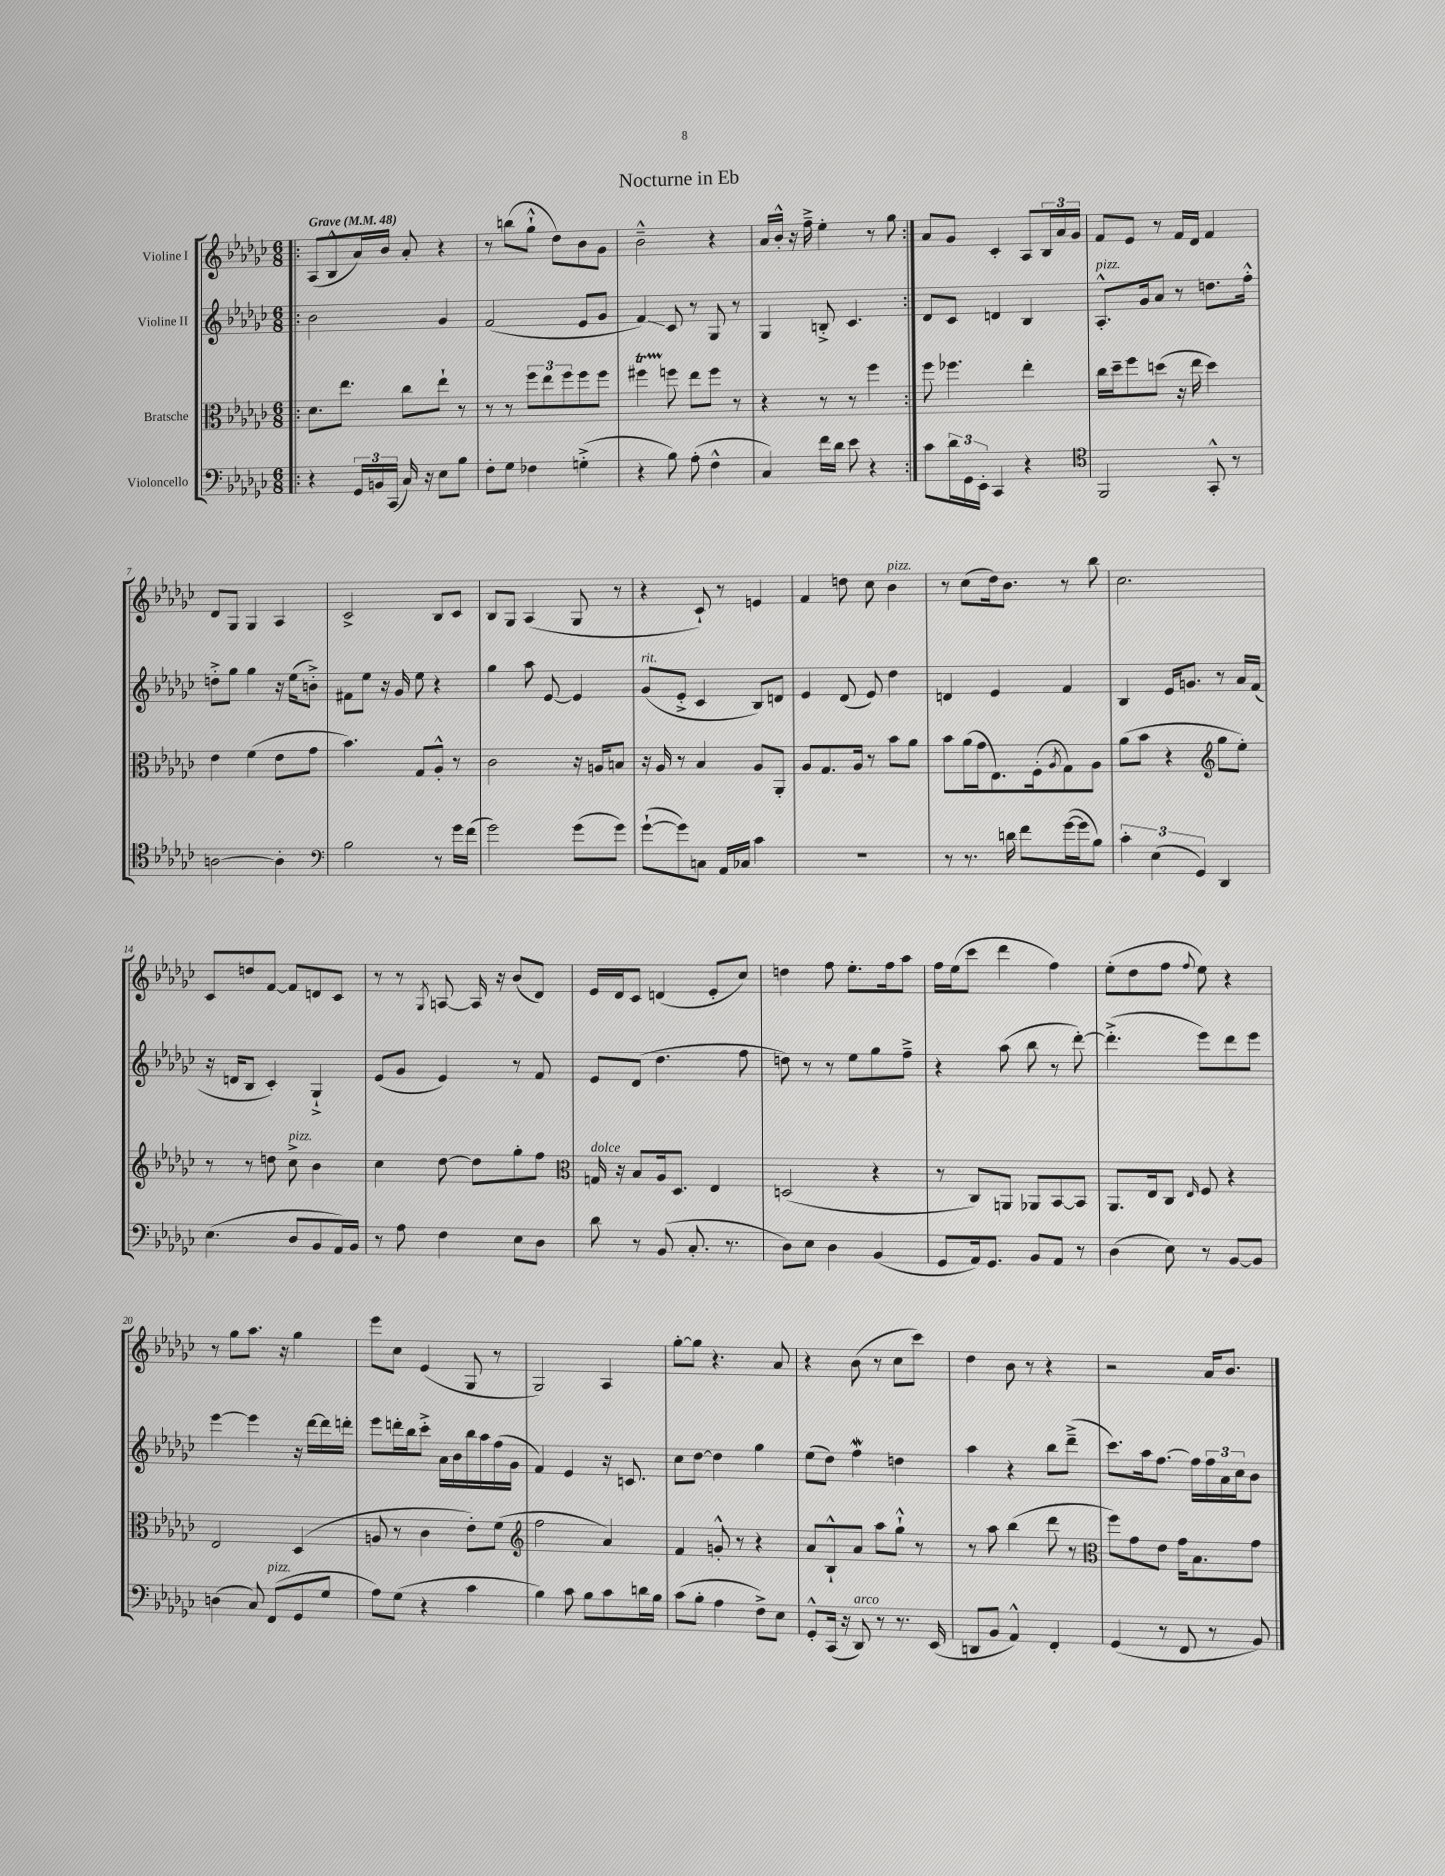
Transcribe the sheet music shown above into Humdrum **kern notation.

**kern	**kern	**kern	**kern
*staff4	*staff3	*staff2	*staff1
*clefF4	*clefC3	*clefG2	*clefG2
*k[b-e-a-d-g-c-]	*k[b-e-a-d-g-c-]	*k[b-e-a-d-g-c-]	*k[b-e-a-d-g-c-]
*M6/8	*M6/8	*M6/8	*M6/8
*MM48	*MM48	*MM48	*MM48
=!|:	=!|:	=!|:	=!|:
4r	8.d-\L	2b-\	(8A-/L
.	.	.	8B-^^/
.	8.ee-\J	.	.
24GG-/LL	.	.	16a-/L)
24BB/	.	.	.
.	.	.	16b-/JJ
(24CC-/JJ	.	.	.
16C-/)	8cc-\L	.	8a-'/
16r	.	.	.
8E-\L	8ee-`\J	4g-/	4r
8B-\J	8r	.	.
=	=	=	=
8F'\L	8r	(2f/	8r
8G-\J	8r	.	(8bb\L
4F-\	12ff\L	.	8gg-`^^\J
.	12ee-\	.	.
.	.	.	8dd-\L)
.	12ff\	.	.
(4G'^\	8ff\	8e-/L	8b-\
.	8ff\J	8g-/J	8g-\J
=	=	=	=
4r	4ff#\	4f/)	2b-~^^\
8B-\)	8ff\	8c-/	.
(8A-'\	8ee-\L	8r	.
4F^^\	8ff\J	8G-/	4r
.	8r	8r	.
=	=	=	=
4C-/)	4r	4G-/	16a-/LL
.	.	.	16b-'^^/JJ
.	.	.	16r
.	.	.	16ff~^\
16f\LL	8r	8B'^/	4ee-'\
16d-\JJ	.	.	.
8e-\	8r	4.c-/	.
4r	4ff\	.	8r
.	.	.	8gg-\
=:|!	=:|!	=:|!	=:|!
8c-\L	8ff\	8d-/L	8a-/L
24d-\L	4.ff-\	8c-/J	8g-/J
24GG-\	.	.	.
24EE-'\JJ	.	.	.
4CC-/	.	4d/	4c-'/
4r	4ee-'\	4B-/	8A-/L
.	.	.	24B-/L
.	.	.	24a-/
.	.	.	24g-/JJ
=	=	=	=
*clefC4	*	*	*
2FF/	16cc-\LL	8.A-'^^/L	8f/L
.	16dd-~\J	.	.
.	8ff\	.	8e-/J
.	.	16g-/k	.
.	(8dd\J	8a-/J	8r
.	16r	8r	16f/LL
.	16ee-\	.	16d-/JJ
8GG-'^^/	4dd\)	8.dd\L	4f/
8r	.	.	.
.	.	16ff'^^\Jk	.
=	=	=	=
[2A\	4e-\	8dd'^\L	8d-/L
.	.	8gg-\J	8G-/J
.	(4f\	4gg-\	4G-/
4A'\]	8e-\L	16r	4A-/
.	.	(16ee-\LK	.
.	8g-\J	8b'^\J)	.
=	=	=	=
*clefF4	*	*	*
2B-\	4.b-\)	8f#\L	2c-^/
.	.	8ee-\J	.
.	.	16r	.
.	.	16g-/	.
.	8G-/L	8ee-\	.
8r	8A-'^^/J	4r	8B-/L
16g-\LL	8r	.	8c-/J
(16f\JJ	.	.	.
=	=	=	=
2g-\)	2c-\	4gg-\	8B-/L
.	.	.	8G-/J
.	.	8aa-\	(4A-/
.	.	[8e-/	.
(8g-\L	16r	4e-/]	8G-/
.	16A/LK	.	.
8g-\J)	8B/J	.	8r
=	=	=	=
([8g-`\L	16r	(8g-/L	4r
.	16A-/	.	.
8g-\])	8r	8e-'^/J	.
8C\J	4B-/	4c-/	8c-`/)
16AA-/LL	.	.	8r
16C-/JJ	.	.	.
4c-\	8A-/L	8B-/L)	4e/
.	8AA-'/J	8d/J	.
=	=	=	=
2.r	8A-/L	4e-/	4f/
.	8.G-/	.	.
.	.	(8d-/	8dd\
.	16A-/Jk	.	.
.	8r	8e-/)	8cc-\
.	8b-\L	4dd-\	4b-\
.	8a-\J	.	.
=	=	=	=
8r	8b-\L	4d/	8r
8.r	(16a-\L	.	(8cc-\L
.	16g-\J	.	.
.	8.E-\)	4e-/	16dd-\k)
16d\	.	.	8.b-\J
8f\L	.	.	.
.	(16F'\k	.	.
.	8qA-/	.	.
([16g-\L	8G-\)	4f/	8r
16g-\]J	.	.	.
8B-\J)	8A-\J	.	8bb-\
=	=	=	=
6c-'\	(8a-\L	4B-/	2.cc-\
.	8b-\J	.	.
(6E-\	.	.	.
.	4r	16e-/LK	.
.	.	8.g/J	.
6GG-/)	.	.	.
*	*clefG2	*	*
4DD-/	8gg-\L	8r	.
.	8ee-'\J)	16a-/LL	.
.	.	(16f/JJ	.
=	=	=	=
(4.E-\	8r	16r	8c-/L
.	.	16d/LK	.
.	8r	8B-/J	8dd/
.	8dd\	4c-'/)	[8f/J
8D-/L	8cc-^\	.	8f/]L
8BB-/	4b-\	4G-`^/	8d/
16AA-/L)	.	.	8c-/J
16BB-/JJ	.	.	.
=	=	=	=
8r	4cc-\	(8e-/L	8r
8A-\	.	8g-/J	8r
.	.	.	8qG-/
4F\	[8dd-\	4e-/)	[8A/
.	8dd-\]L	.	16A/]
.	.	.	16r
8E-\L	8gg-'\	8r	(8b-/L
8D-\J	8ff\J	8f/	8d-/J)
=	=	=	=
*	*clefC3	*	*
8d-\	16G/	8e-/L	16e-/LL
.	16r	.	16d-/J
8r	8B-/L	(8d-/J	8c-/J
(8BB-/	16A-/k	4.dd-\	(4d/
.	8.D-/J	.	.
8.C-'/	.	.	.
.	4E-/	.	8e-'/L
8.r	.	.	.
.	.	8ff\	8cc-/J)
=	=	=	=
8D-\L)	(2D/	8dd\)	4dd\
8E-\J	.	8r	.
4D-\	.	8r	8ff\
.	.	8ee-\L	8.ee-'\L
(4BB-/	4r	8gg-\	.
.	.	.	16ff\k
.	.	8ff~^\J	8aa-\J
=	=	=	=
8GG-/L	8r	4r	16ff\LL
.	.	.	(16ee-\J
16AA-/k)	8C-/L)	.	8ccc-\J
8.GG-/J	.	.	.
.	8AA/J	(8aa-\	4ddd-\
8BB-/L	8AA-/L	8bb-\	.
8AA-/J	[8BB-/	8r	4ff\)
8r	8BB-/]J	[8ddd-'\)	.
=	=	=	=
(4D-\	8.AA-/L	(4.ddd-'^\]	(8ee-'\L
.	.	.	8dd-\
.	16E-/k	.	.
8E-\)	8C-/J	.	8ff\J
.	16qqE-/	.	8qqff/
8r	8F/	8eee-\L)	8ee-\)
[8BB-/L	4r	8ddd-\	4r
8BB-/]J	.	8eee-\J	.
=	=	=	=
(4D\	2E-/	[4eee-\	8r
.	.	.	8gg-\L
8C-/)	.	4eee-\]	8.aa-\J
(8FF/L	.	.	.
.	.	.	16r
8GG-/	(4D-/	16r	4gg-\
.	.	[16ddd-\LL	.
8G-/J	.	16ddd-\]	.
.	.	16ddd'\JJ	.
=	=	=	=
8A-\L)	8A/	8eee-\L	8eee-\L
(8G-\J	8r	16ddd'\L	8cc-\J
.	.	16bb-\J	.
4r	4c-\	8ccc-'^\J	(4e-/
.	.	16a-\LL	.
.	.	16b-\	.
4c-\	8e-'\L)	16bb-\	8G-/
.	.	16aa-\	.
.	(8f\J	(16ff\	8r
.	.	16g-\JJ	.
=	=	=	=
*	*clefG2	*	*
4B-\)	2ff\	4f/)	2G-/)
8c-\	.	4e-/	.
8B-\L	.	.	.
8c-\	4a-/)	16r	4A-/
.	.	8.c/	.
16d\L	.	.	.
16B-\JJ	.	.	.
=	=	=	=
(8c-\L	4f/	8cc-\L	[8gg-'\L
8B-'\J	.	[8dd-\J	8gg-\]J
4A-\	8g'^^/	4dd-\]	4.r
.	8r	.	.
8F^\L)	4r	4gg-\	.
8E-\J	.	.	8a-/
=	=	=	=
8GG-'^^/L	8a-/L	(8ee-\L	4r
(16CC-/Jk	8B-`^^/	8dd-\J)	.
16r	.	.	.
8DD-/)	8a-/J	4ff\	(8b-\
8r	8aa-\L	.	8r
8.r	8gg-`^^\J	4dd\	8cc-\L
.	8r	.	8ccc-\J)
(16EE-/	.	.	.
=	=	=	=
8DD/L	8r	4aa-\	4dd-\
8BB-/J	8aa-\	.	.
4AA-^^/)	(4bb-\	4r	8b-\
.	.	.	8r
4FF'/	8ddd-\	8bb-\L	4r
.	8r	(8ddd-~^\J	.
=	=	=	=
*	*clefC3	*	*
(4GG-/	8ff\L)	8.ccc-\L)	2r
.	8g-\	.	.
.	.	16aa-\k	.
8r	8e-\J	[8.ff\J	.
8FF/	16g-\LK	.	.
.	8.B-\	16ff\]LL	.
8r	.	24ff\	16a-/LK
.	.	24a-\	.
.	.	.	8.b-/J
.	.	24cc-\J	.
8BB-/)	8g-\J	8b-\J	.
==	==	==	==
*-	*-	*-	*-
